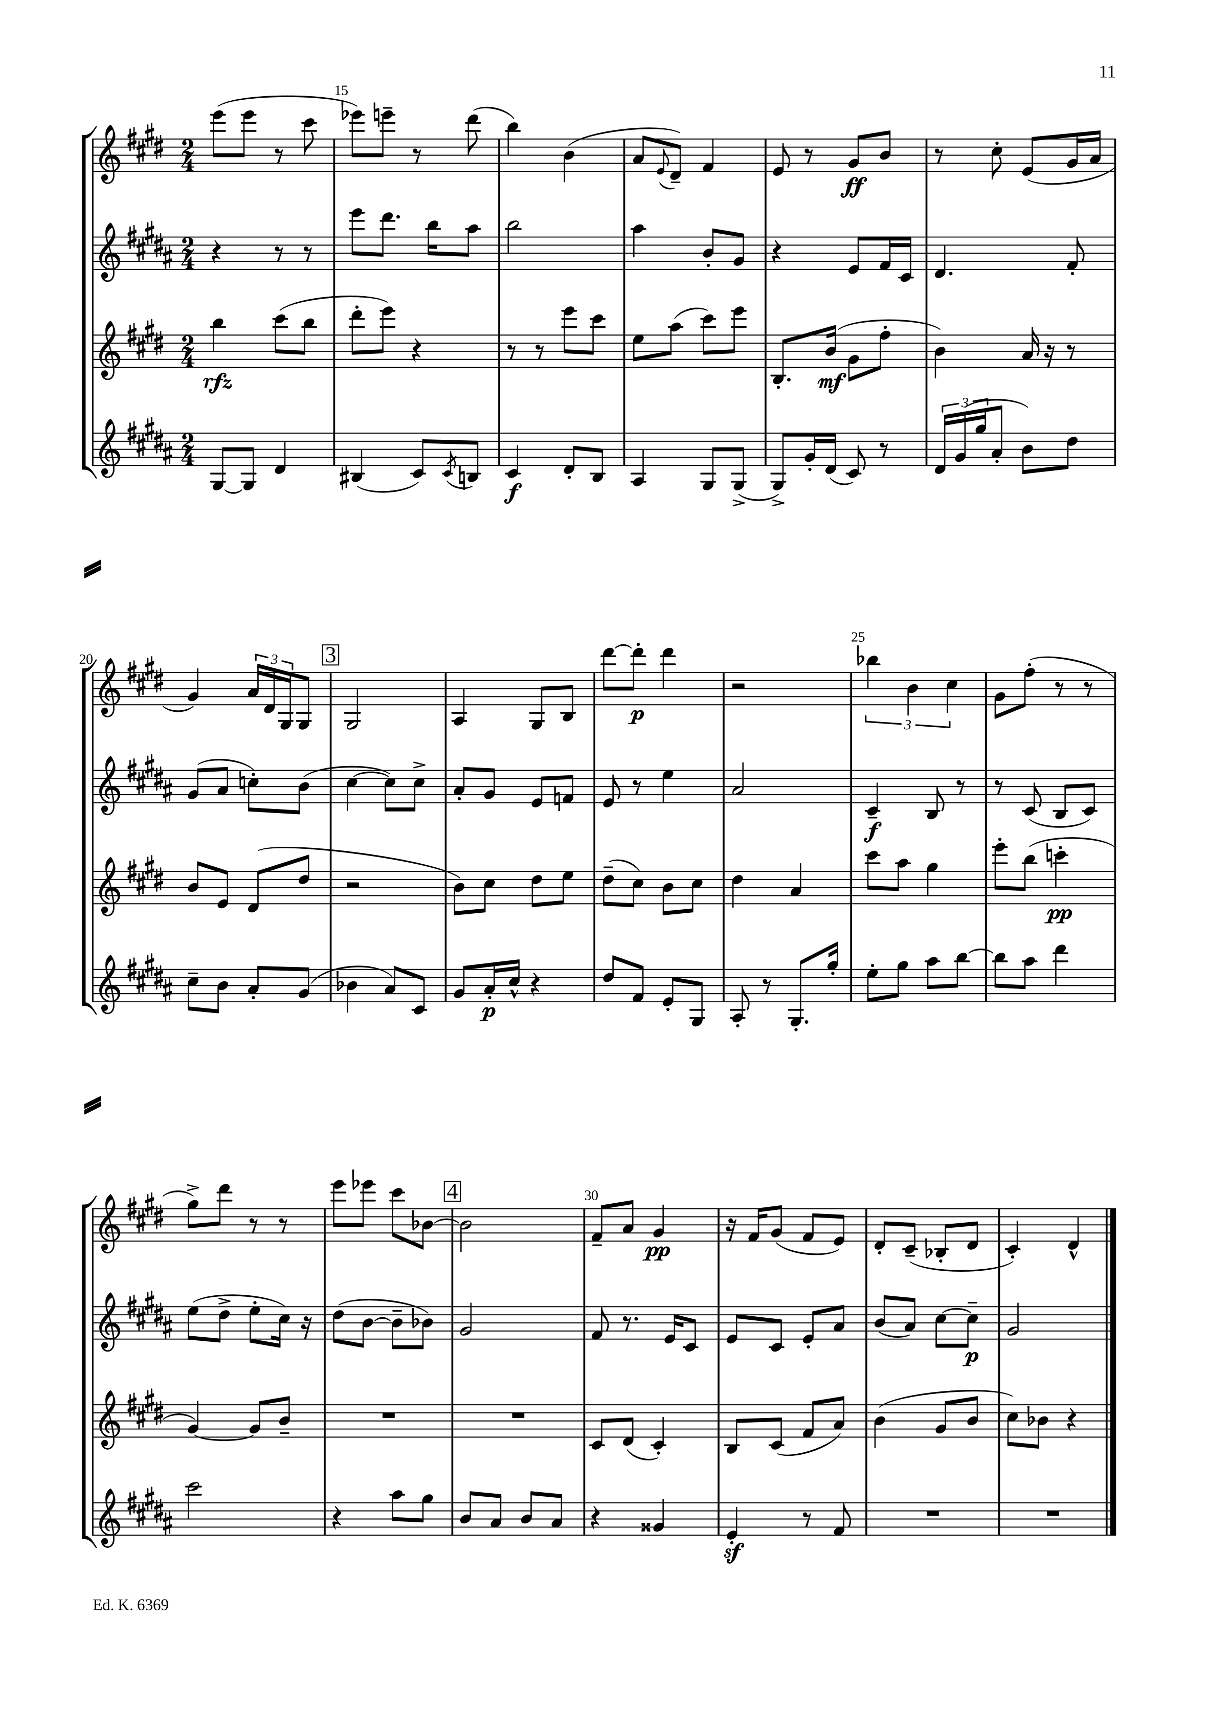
<<
\new StaffGroup <<
\new Staff = "s0" {
    \clef treble \key e \major \numericTimeSignature \time 2/4
    e'''8( e'''8 r8 cis'''8 |
    ees'''8) e'''8-- r8 dis'''8( |
    b''4) b'4( |
    a'8 \appoggiatura { e'8 } dis'8--) fis'4 |
    e'8 r8 gis'8\ff b'8 |
    r8 cis''8-. e'8( gis'16 a'16 |
    gis'4) \tuplet 3/2 { a'16 dis'16 gis16 } gis8 |
    \mark \markup { \box "3" } gis2 |
    a4 gis8 b8 |
    dis'''8~ dis'''8-.\p dis'''4 |
    r2 |
    \tuplet 3/2 { bes''4 b'4 cis''4 } |
    gis'8 fis''8-.( r8 r8 |
    gis''8->) dis'''8 r8 r8 |
    e'''8 ees'''8 cis'''8 bes'8~ |
    \mark \markup { \box "4" } bes'2 |
    fis'8-- a'8 gis'4\pp |
    r16 fis'16 gis'8( fis'8 e'8) |
    dis'8-. cis'8--( bes8-. dis'8 |
    cis'4-.) dis'4-^ \bar "|." |
}
\new Staff = "s1" {
    \clef treble \key b \major \numericTimeSignature \time 2/4
    r4 r8 r8 |
    e'''8 dis'''8. b''16 ais''8 |
    b''2 |
    ais''4 b'8-. gis'8 |
    r4 e'8 fis'16 cis'16 |
    dis'4. fis'8-. |
    gis'8( ais'8 c''8-.) b'8( |
    \mark \markup { \box "3" } cis''4~ cis''8) cis''8-> |
    ais'8-. gis'8 e'8 f'8 |
    e'8 r8 e''4 |
    ais'2 |
    cis'4--\f b8 r8 |
    r8 cis'8( b8 cis'8) |
    e''8( dis''8-> e''8-. cis''16) r16 |
    dis''8( b'8~ b'8-- bes'8) |
    \mark \markup { \box "4" } gis'2 |
    fis'8 r8. e'16 cis'8 |
    e'8 cis'8 e'8-. ais'8 |
    b'8( ais'8) cis''8~ cis''8--\p |
    gis'2 \bar "|." |
}
\new Staff = "s2" {
    \clef treble \key e \major \numericTimeSignature \time 2/4
    b''4\rfz cis'''8( b''8 |
    dis'''8-. e'''8) r4 |
    r8 r8 e'''8 cis'''8 |
    e''8 a''8( cis'''8) e'''8 |
    b8.-. b'16\mf( gis'8 fis''8-. |
    b'4) a'16 r16 r8 |
    b'8 e'8 dis'8( dis''8 |
    \mark \markup { \box "3" } r2 |
    b'8) cis''8 dis''8 e''8 |
    dis''8--( cis''8) b'8 cis''8 |
    dis''4 a'4 |
    cis'''8 a''8 gis''4 |
    e'''8-. b''8( c'''4-.\pp |
    gis'4~) gis'8 b'8-- |
    R2 |
    \mark \markup { \box "4" } R2 |
    cis'8 dis'8( cis'4-.) |
    b8 cis'8( fis'8 a'8) |
    b'4( gis'8 b'8 |
    cis''8) bes'8 r4 \bar "|." |
}
\new Staff = "s3" {
    \clef treble \key b \major \numericTimeSignature \time 2/4
    gis8~ gis8 dis'4 |
    bis4( cis'8) \acciaccatura { cis'8 } b8 |
    cis'4\f dis'8-. b8 |
    ais4 gis8 gis8->( |
    gis8->) gis'16-. dis'16( cis'8) r8 |
    \tuplet 3/2 { dis'16 gis'16( gis''16 } ais'8-. b'8) dis''8 |
    cis''8-- b'8 ais'8-. gis'8( |
    \mark \markup { \box "3" } bes'4 ais'8) cis'8 |
    gis'8 ais'16-.\p cis''16-^ r4 |
    dis''8 fis'8 e'8-. gis8 |
    ais8-. r8 gis8.-. gis''16-. |
    e''8-. gis''8 ais''8 b''8~ |
    b''8 ais''8 dis'''4 |
    cis'''2 |
    r4 ais''8 gis''8 |
    \mark \markup { \box "4" } b'8 ais'8 b'8 ais'8 |
    r4 gisis'4 |
    e'4-.\sf r8 fis'8 |
    R2 |
    R2 \bar "|." |
}
>>
>>
\layout { \context { \Score currentBarNumber = #14 \override BarNumber.break-visibility = ##(#f #t #t) barNumberVisibility = #(every-nth-bar-number-visible 5) } }
